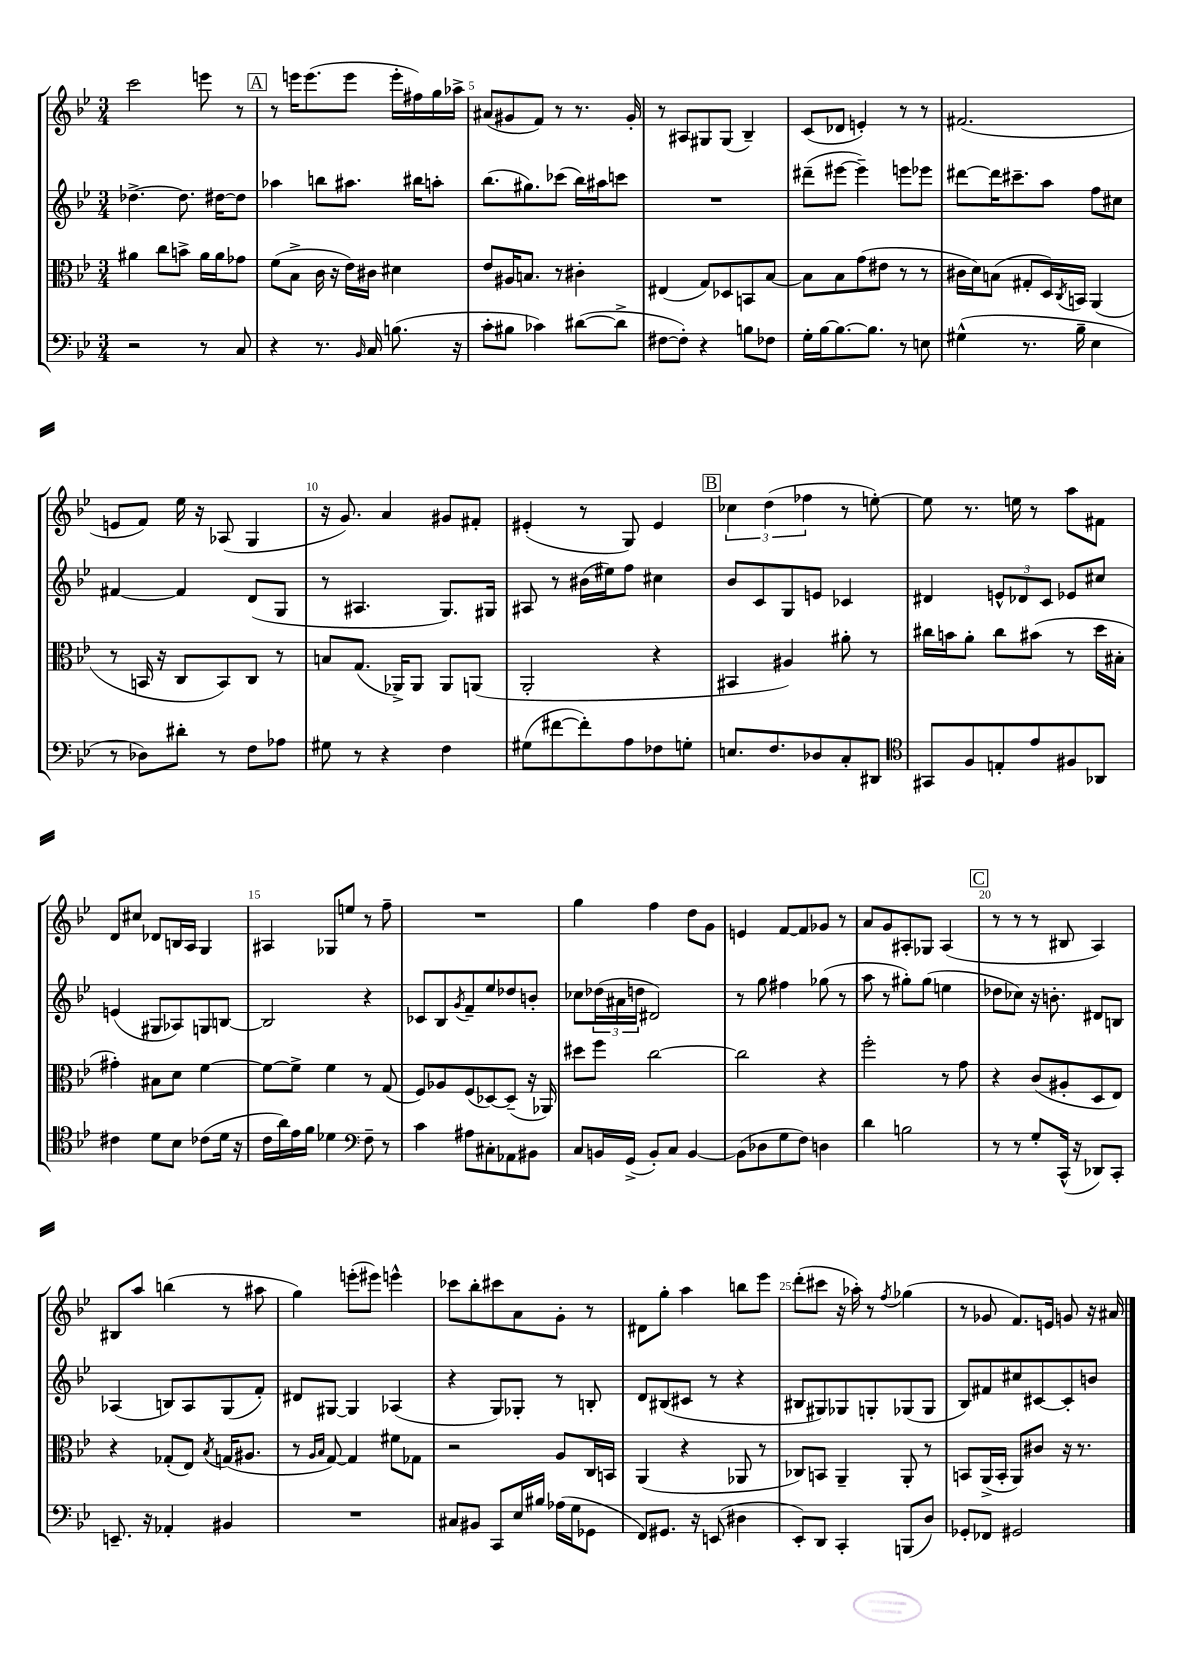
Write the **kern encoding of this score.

**kern	**kern	**kern	**kern
*part4	*part3	*part2	*part1
*staff4	*staff3	*staff2	*staff1
*clefF4	*clefC3	*clefG2	*clefG2
*k[b-e-]	*k[b-e-]	*k[b-e-]	*k[b-e-]
*M3/4	*M3/4	*M3/4	*M3/4
=3	=3	=3	=3
2r	4a#X\	[4.dd-X^\	2ccc\
.	8cc\L	.	.
.	8bn^\J	8.dd-\]	.
8r	16a#\LL	.	8eeen\
.	16a#\J	[16dd#X\KL	.
8C/	8g-X\J	8dd#\J]	8r
!!LO:REH:place=s1:t=A
=4	=4	=4	=4
4r	(8f\L	4aa-X\	8r
.	8B-^\J	.	16eeen\KL
.	.	.	(8.eee\
8.r	16c\	8bbn\L	.
.	16r	.	.
.	16e-\LL)	8.aa#X\J	8eee\J
16qqBB-/	.	.	.
16C/	16c#X\JJ	.	.
(8.Bn\	4d#X\	.	16eee'\LL
.	.	16bb#X\KL	16ff#X\)
.	.	8aan'\J	16gg\
16r	.	.	16aa-X^\JJ
=5	=5	=5	=5
8c'\L	8e-/L	(8.bb-\L	(8a#X/L
8B#X\J	16A#X/K	.	8g#X/
.	8.Bn/J	8.gg#X\)	.
4c-X\)	.	.	8f/J)
.	8r	(8ccc-X\J	8r
([8d#X\L	4c#X'\	16bb-\LL)	8.r
.	.	16aa#X\J	.
8d#^\J]	.	8cccn\J	.
.	.	.	16g#'/
=6	=6	=6	=6
[8F#X\L	(4E#X/	2.r	8r
8F#'\J])	.	.	8A#X/L
4r	8G/L)	.	8G#X/
.	8D-X/	.	(8G#/J
8Bn\L	8BBn/	.	4B-~/)
8F-X\J	[8B-/J	.	.
=7	=7	=7	=7
16G'\LL	8B-\L]	(8ddd#X~\L	(8c/L
[16B-\J	.	.	.
8.B-\_	8B-\	[8eee#X\J	8d-X/J
.	(8g\	4eee#~\])	4en'/)
8.B-\J]	.	.	.
.	8e#X\J	.	.
8r	8r	8eeen\L	8r
8En\	8r	8eee-X\J	8r
=8	=8	=8	=8
(4G#X^^\	16c#X\LL	[8ddd#X\L	(2.f#X/
.	16d\J)	.	.
.	(8Bn\J	16ddd#\K]	.
.	.	8.ccc#X~\	.
8.r	8G#X'/L	.	.
.	16D/L)	8aa\J	.
.	8qC/	.	.
16B-~\	16BBn/JJ	.	.
4E-\	(4AA/	8ff\L	.
.	.	8cc#X\J	.
!!LO:LB:g=z
=9	=9	=9	=9
8r	8r	[4f#X/	8en/L
8D-X\L)	16BBn/	.	8f/J)
.	16r	.	.
8d#X'\J	8C/L	4f#/]	16ee-\
.	.	.	16r
8r	8BB/)	.	(8A-X/
8F\L	8C/J	(8d/L	4G/
8A-X\J	8r	8G/J	.
=10	=10	=10	=10
8G#X\	8Bn/L	8r	16r
.	.	.	8.g/)
8r	(8.G/J	4.A#X/	.
4r	.	.	4a/
.	16AA-X^/KL)	.	.
.	8AA-/J	.	.
4F\	8AA-/L	8.G/L)	8g#X/L
.	(8AAn/J	.	8f#X'/J
.	.	16G#X/Jk	.
=11	=11	=11	=11
(8G#X\L	2AA'/	8A#X/	(4e#X'/
[8f#X\	.	8r	.
8f#'\])	.	(16b#X\LL	8r
.	.	16ee#X\J)	.
8A\	.	8ff\J	8G/)
8F-X\	4r	4cc#X\	4e#/
8Gn'\J	.	.	.
!!LO:REH:place=s1:t=B
=12	=12	=12	=12
8.En/L	4BB#X/	8b-/L	6cc-X\
.	.	8c/	.
.	.	.	(6dd\
8.F/	.	.	.
.	4A#X/)	8G/	.
.	.	.	6ff-X\
8D-X/	.	8en/J	.
8C'/	8a#X'\	4c-X/	8r
8DD#X/J	8r	.	[8een'\)
=13	=13	=13	=13
*clefC4	*	*	*
8GG#X/L	16cc#X\LL	4d#X/	8ee\]
.	16bn\J	.	.
8F/	8a'\J	.	8.r
8En'/	8cc#\L	12en^^/L	.
.	.	.	16een\
.	.	12d-X/	.
8e-/	(8b#X\J	.	8r
.	.	12c/J	.
8F#X/	8r	8e-X/L	8aa\L
8AA-X/J	16dd\LL	8cc#X/J	8f#X\J
.	16B#X'\JJ	.	.
!!LO:LB:g=z
=14	=14	=14	=14
4c#X\	4g#X'\)	(4en/	8d/L
.	.	.	8cc#X/J
8d\L	8B#X\L	8G#X/L	8d-X/L
8B-\J	8d\J	8A-X/)	16Bn/L
.	.	.	16A/JJ
(8c-X\L	[4f\	8Gn/	4G/
16d\Jk	.	[8Bn/J	.
16r	.	.	.
=15	=15	=15	=15
16c\LL	8f\L_	2B/]	4A#X/
16a\)	.	.	.
16e-\	8f^\J]	.	.
16f\JJ	.	.	.
4d-X\	4f\	.	8G-X/L
.	.	.	8een/J
*clefF4	*	*	*
8F~\	8r	4r	8r
8r	(8G/	.	8ff~\
=16	=16	=16	=16
4c\	8F/L)	8c-X/L	2.r
.	8A-X/	8B-/	.
.	.	8qg/	.
8A#X\L	(8F/	8f~/	.
8C#X'\	[8D-X/)	8ee-/	.
8AA-X\	(8D-~/J]	8dd-X/	.
8BB#X\J	16r	8bn'/J	.
.	16AA-X/)	.	.
=17	=17	=17	=17
8C/L	8dd#X\L	8cc-X\L	4gg\
16BBn/L	8ff\J	(24dd-X\L	.
.	.	24a#X\	.
(16GG^/JJ	.	.	.
.	.	24ddn\JJ	.
8BB'/L)	[2cc\	2d#X/)	4ff\
8C/J	.	.	.
[4BB/	.	.	8dd\L
.	.	.	8g\J
=18	=18	=18	=18
(8BB\L]	2cc\]	8r	4en/
8D-X\	.	8gg\	.
8G\	.	4ff#X\	[8f/L
8F\J)	.	.	8f/]
4Dn\	4r	(8gg-X\	8g-X/J
.	.	8r	8r
=19	=19	=19	=19
4d\	2ff'\	8aa\	8a/L
.	.	8r	8g/
2Bn\	.	8gg#X'\L)	8A#X'/
.	.	(8gg#\J	8G-X/J
.	8r	4een\	(4A#/
.	8g\	.	.
!!LO:REH:place=s1:t=C
=20	=20	=20	=20
8r	4r	8dd-X\L	8r
8r	.	8cc-X\J)	8r
8G'/L	(8c/L	16r	8r
.	.	8.bn'\	.
(16CC^^/Jk	8A#X'/	.	8B#X/
16r	.	.	.
8DD-X/L)	8D/	8d#X/L	4A/)
8CC'/J	8E-/J)	8Bn/J	.
!!LO:LB:g=z
=21	=21	=21	=21
8.EEn~/	4r	(4A-X/	8B#X/L
.	.	.	8aa/J
16r	.	.	.
4AA-X'/	(8G-X'/L	8Bn/L)	(4bbn\
.	8E-/J)	8A-/	.
.	8qB-/	.	.
4BB#X/	(16Gn/KL	(8G/	8r
.	8.A#X/J	.	.
.	.	8f'/J)	8aa#X\
=22	=22	=22	=22
2.r	8r	8d#X/L	4gg\)
.	16qqA/LL	.	.
.	16qqB-/JJ	.	.
.	[8G/)	[8G#X/J	.
.	4G/]	4G#/]	(8eeen'\L
.	.	.	8eee#X\J)
.	8f#X\L	(4A-X/	4eeen^^\
.	8G-X\J	.	.
=23	=23	=23	=23
8C#X/L	2r	4r	8ccc-X\L
8BB#X/J	.	.	8bb-'\
8CC/L	.	8G/L)	8ccc#X\
16E-/L	.	8G-X'/J	8a\
16B#X/JJ	.	.	.
(16A-X\LL	8A/L	8r	8g'\J
16G\J	.	.	.
8GG-X\J	16C/L	8Bn'/	8r
.	16BBn/JJ	.	.
=24	=24	=24	=24
8FF/L)	(4AA/	8d/L	8d#X\L
8.GG#X/J	.	(8B#X/	8gg'\J
.	4r	8c#X/J	4aa\
16r	.	.	.
(8EEn/	.	8r	.
4D#X\	8AA-X/	4r	8bbn\L
.	8r	.	8eee-\J
=25	=25	=25	=25
8EE-'/L)	8C-X/L)	8B#X/L	(8ddd'\L
8DD/J	8BBn/J	8G#X/)	8ccc#X\J
4CC'/	4AA~/	8G-X/	16r
.	.	.	16aa-X'\)
.	.	8Gn'/	8r
.	.	.	8qff/
(8BBBn/L	8AA'/	(8G-X/	(4gg-X\
8D/J)	8r	8G-/J	.
=26	=26	=26	=26
8GG-X'/L	8BBn/L	8B-/L)	8r
8FF-X/J	(16AA^/L	8f#X/	8g-X/
.	16BB'/JJ	.	.
2GG#X/	8AA/L)	8cc#X/	8.f/L)
.	8c#X/J	[8c#X/	.
.	.	.	16en/Jk
.	16r	8c#'/]	8gn/
.	8.r	.	.
.	.	8bn/J	16r
.	.	.	16a#X/
==	==	==	==
*-	*-	*-	*-
